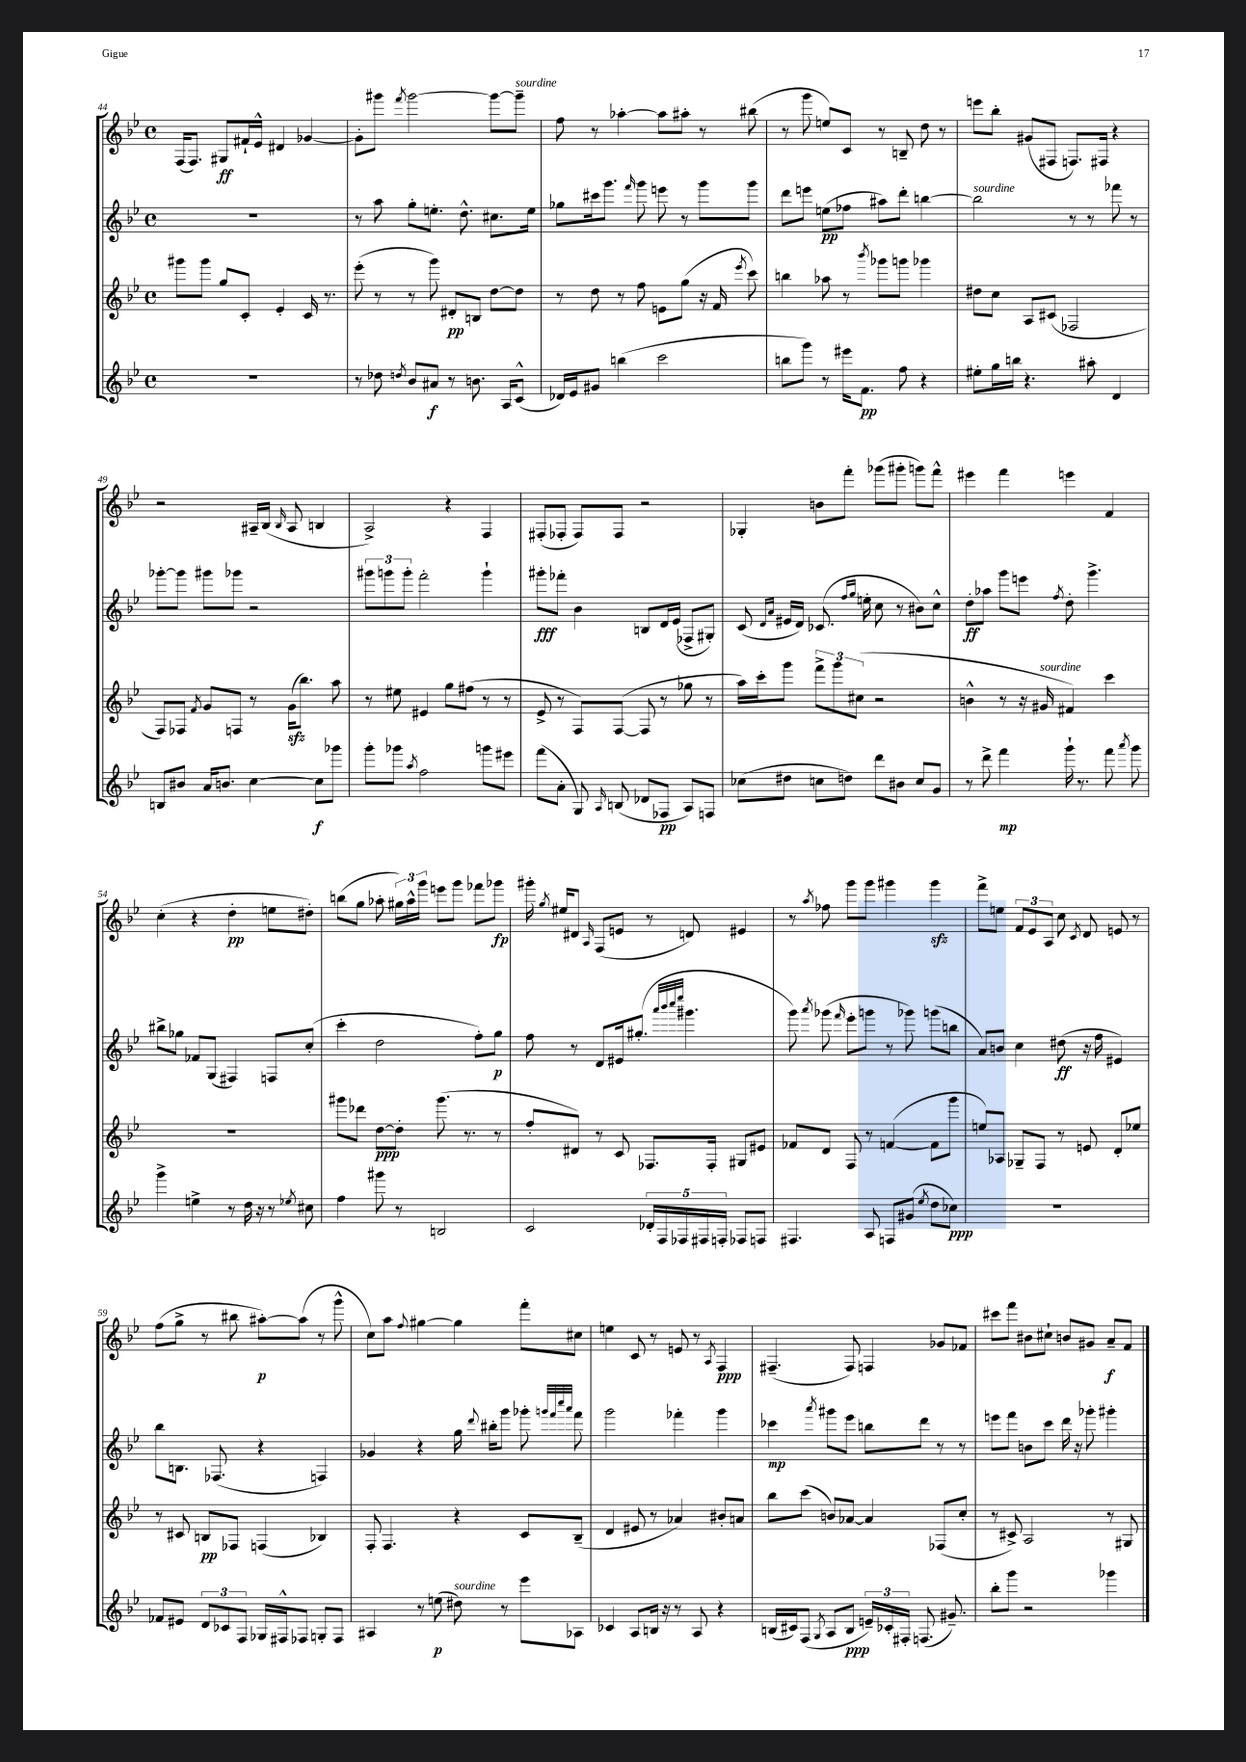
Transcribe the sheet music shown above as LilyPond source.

<<
\new StaffGroup <<
\new Staff = "s0" {
    \clef treble \key bes \major \defaultTimeSignature \time 4/4
    \autoBeamOff f16[( f8.]) gis8[\ff fis'16-! ees'16]-^ dis'4 ges'4~ |
    ges'8[-. gis'''8] \acciaccatura { f'''8 } gis'''2~ gis'''8[~ gis'''8]--^\markup { \italic "sourdine" } |
    f''8 r8 aes''4~-. aes''8[ ais''8]-. r8 bis''8( |
    r8 g'''8 e''8[) c'8] r8 b8-- d''8 r8 |
    e'''8[ bes''8]-. gis'8[( fis8] f8.[) fis16] r4 |
    r2 ais16[-- bes16]( \grace { bes16 } ais8 b4 |
    a2->) r4 f4 |
    fis8[-.( fes8]-. fes8[) fes8] r2 |
    ges4-. b'8[ f'''8]-. ges'''8[( gis'''8]-. g'''8[) f'''8]-^ |
    eis'''4 f'''4 e'''4 f'4 |
    c''4-.( r4 d''4-.\pp e''8[ dis''8]-.) |
    b''8[( g''8] aes''8-. \tuplet 3/2 { gis''16[) aes''16-^ g'''16] } e'''8[ g'''8] fes'''8[ ges'''8]\fp |
    gis'''16-. \acciaccatura { g''8 } eis''16[ dis'8] \grace { a16 } f8[( e'8] r8 d'8) eis'4 |
    r8 \acciaccatura { a''8 } fes''8 g'''8[ g'''8] gis'''4 gis'''4\sfz |
    f'''8[-> e''8] \tuplet 3/2 { f'8[ ees'8 a8] } c''8 \acciaccatura { c'8 } d'8 e'8 r8 |
    f''8[( g''8]-> r8 bis''8 ais''8[~-.\p) ais''8]( r8 g'''8-^ |
    c''8[) a''8] \appoggiatura { f''8 } gis''4~ gis''4 f'''8[-. cis''8] |
    e''4 c'8 r8 e'8 r8 \acciaccatura { a8 } f4\ppp |
    fis4.--( fis8) f4 ges'8[ fes'8] |
    cis'''8[ f'''8] bis'8[ cis''8]-! b'8[ gis'8] a'8[--\f f'8] \bar "|." |
}
\new Staff = "s1" {
    \clef treble \key bes \major \defaultTimeSignature \time 4/4
    \autoBeamOff R1 |
    r8 a''8 g''8[-. e''8.]-. d''8.-^ cis''8.[ e''16] |
    ges''8[ cis'''16 g'''8.] \grace { f'''16 } g'''8 e'''8 r8 g'''8[ g'''8] |
    d'''8[ e'''8] e''8[\pp( fes''8] ais''8[) d'''8]-. b''4~ |
    b''2^\markup { \italic "sourdine" } r8 r8 fes'''8 r8 |
    ges'''8[~-. ges'''8] gis'''8[ ges'''8] r2 |
    \tuplet 3/2 { gis'''8[ g'''8 g'''8]-. } f'''2-. g'''4-! |
    gis'''8[-.\fff fes'''8]-. bes'4 b8[ d'16 ees'16]( fes8[-> gis8]-.) |
    c'8( \grace { d'16[ a'16] } eis'16[ d'16]) ces'8.( \grace { f''16[ g''16] } e''16-. c''8 r8 bis'8[) c''8]-^ |
    d''8[-.\ff aes''8] g'''8[ e'''8] \acciaccatura { f''8 } d''8-. g'''4.-> |
    bis''8[-> ges''8] fes'8[ g8]( fis4) f8[ c''8]-.( |
    c'''4-. d''2 f''8[-.) g''8]\p |
    f''8 r8 d'8[ eis'16 gis''8.]-.( \grace { a'''32[ bes'''32 c''''32 ees''''32] } gis'''4. |
    g'''8) \acciaccatura { a'''8 } ges'''8( \grace { f'''16 } ees'''8[-. g'''8] r8 ges'''8) g'''8[( b''8] |
    a'8[) b'8] c''4 dis''8\ff( r16 f''16 eis'4) |
    bes''8[ b8.] fes8.( r4 f4) |
    ges'4 r4 g''16 \appoggiatura { d'''8 } bis''16[-. g'''8] ges'''8-. \grace { g'''32[ f'''32 c''''32 a'''32] } f'''8 |
    g'''2 fes'''4-. g'''4 |
    ces'''4\mp \acciaccatura { a'''8 } gis'''8[ ees'''8] b''8[ d'''8] r8 r8 |
    e'''8[ f'''8] b'8[ c'''8] d'''16 r16 ges'''8-. gis'''4-. \bar "|." |
}
\new Staff = "s2" {
    \clef treble \key bes \major \defaultTimeSignature \time 4/4
    \autoBeamOff gis'''8[ gis'''8] g''8[ c'8]-. ees'4-. c'16 r8. |
    ees'''8-.( r8 r8 g'''8) dis'8[-.\pp b8] d''8[~ d''8] |
    r8 d''8 r8 f''8 e'8[ g''8]( r16 f'16 \acciaccatura { ees'''8 } c'''8) |
    b''4 aes''8 r8 \acciaccatura { bes'''8 } ges'''8[ g'''8] ges'''4 |
    dis''8[ c''8] a8[ cis'8]( fes2 |
    f8[) fes8] \acciaccatura { f'8 } g'8[ f8] r8 g'16[\sfz( bes''8.]) a''8 |
    r8 eis''8 eis'4 g''8[ fis''8]( r8 r8 |
    ees'8-> r8 f8[) f8]~( f8 r8 ges''8 r8 |
    a''16[) c'''16-. g'''8] \tuplet 3/2 { f'''8[-> g'''8 cis''8]( } r2 |
    b'4-^ r8 r16 gis'16^\markup { \italic "sourdine" } fis'4) c'''4 |
    R1 |
    gis'''8[ des'''8] d''8[~\ppp d''8]-. gis'''8.( r8. r8 |
    f''8[-. dis'8]) r8 c'8 fes8.[ fes16]-. gis8[ eis'8] |
    fes'8[ d'8] f8 r8 f'4~( f'8[ g'''8] |
    e''8[) aes8] ges8[-- f8] r8 e'8 d'8[-. ees''8] |
    r8 cis'8 b8[\pp fes8] f4( bes4) |
    f8-. f4. r4 c'8[ bes8]--( |
    d'4 eis'8 r8 aes'4) bis'8[-. a'8] |
    bes''8[ c'''8]( b'8[) aes'8]~ aes'4 fes8[( c''8]-. |
    r8 cis'8->) a2 r8 gis8 \bar "|." |
}
\new Staff = "s3" {
    \clef treble \key bes \major \defaultTimeSignature \time 4/4
    \autoBeamOff R1 |
    r8 des''8 \acciaccatura { d''8 } bes'8[ ais'8]\f r8 b'8. a16[ c'8]-^( |
    des'16[) ees'16 gis'8] b''4( c'''2 |
    b''8[ g'''8]) r8 eis'''16[ f'8.]\pp f''8 r4 |
    eis''8[-. g''16 b''16] r4. ais''8-. d'4 |
    b8[ bis'8] a'16[ b'8.] c''4~ c''8[\f ges'''8] |
    g'''8[-. ges'''8] \acciaccatura { a''8 } f''2 g'''8[ eis'''8] |
    f'''8[( a'8]-. g8) \grace { a16 } b8( des'8[ fes8]\pp a8[) f8] |
    ces''8[( dis''8] c''8[ d''8]) d'''8[ bis'8] c''8[ g'8] |
    r8 d'''8-> f'''4\mp g'''16-! r8. f'''8 \acciaccatura { a'''8 } g'''8 |
    g'''4-> e''4-> r8 d''16 r16 r8 \acciaccatura { ees''8 } cis''8 |
    f''4 gis'''8 r8 b2 |
    c'2 \tuplet 5/4 { des'16[-. f16 fes16 fis16 f16]-. } fes8[ f8] |
    fis4. a8 f8[ gis'8]( \acciaccatura { ees''8 } d''8[ ces''8]\ppp) |
    R1 |
    fes'8[ eis'8] \tuplet 3/2 { d'8[ ces'8 f8] } ges16[ fis16-^ fes8] g8[-. fes8] |
    ais4 r8 e''8\p( dis''8^\markup { \italic "sourdine" }) r8 ees'''8[ aes8] |
    ces'4 a8[ b16] r16 r8 a8 r4 |
    b16[( cis'16) f8]( \acciaccatura { g8 } a8[ b8]\ppp \tuplet 3/2 { e'16[--) ces'16-. fis16]-. } f8.( gis'8.--) |
    bes''8[-. g'''8] r2 ges'''4 \bar "|." |
}
>>
>>
\layout { \context { \Score currentBarNumber = #44 } }
